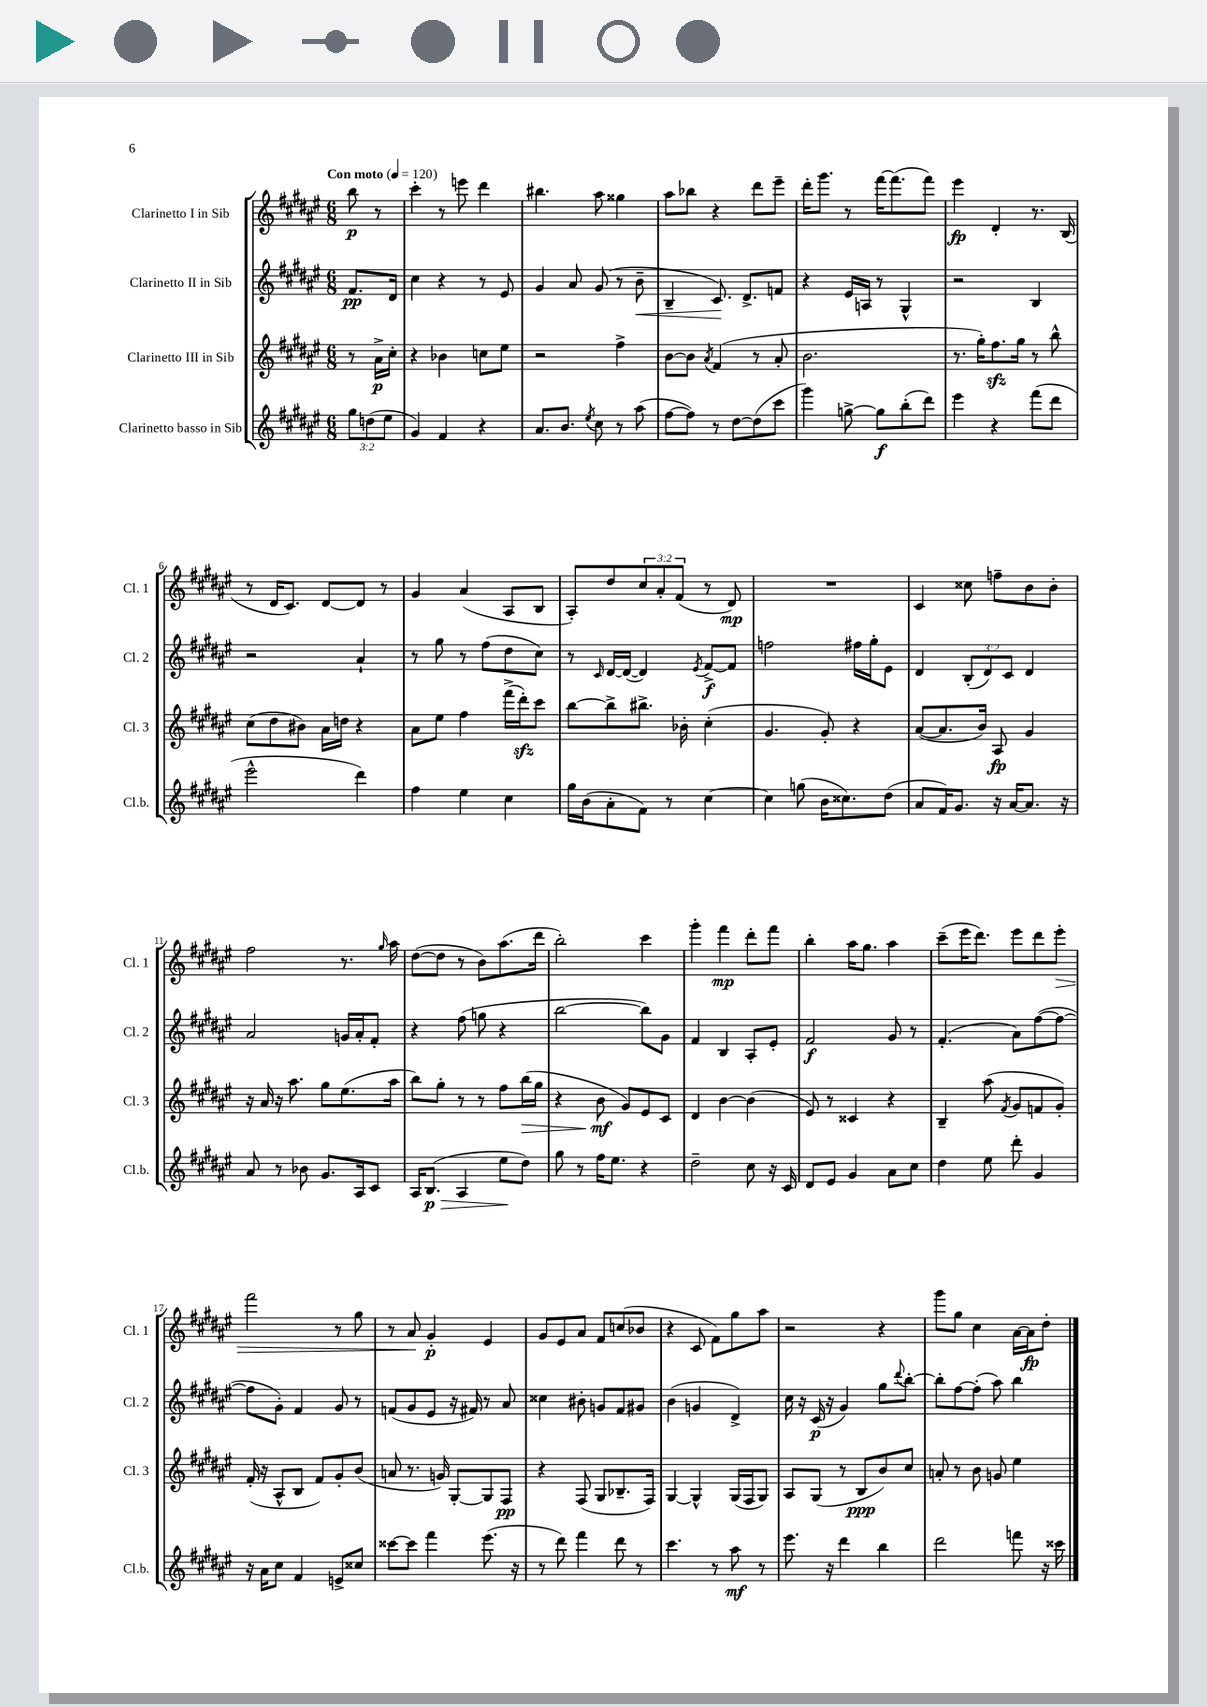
<<
\new StaffGroup <<
\new Staff = "s0" \with { instrumentName = "Clarinetto I in Sib" shortInstrumentName = "Cl. 1" } {
    \clef treble \key fis \major \numericTimeSignature \time 6/8 \override Staff.TupletNumber.text = #tuplet-number::calc-fraction-text \partial 4 \tempo "Con moto" 4 = 120
    b''8\p r8 |
    cis'''4-. r8 e'''8 dis'''4 |
    bis''4. ais''8 gisis''4 |
    ais''8 bes''8 r4 dis'''8 eis'''8-- |
    dis'''16-. gis'''8. r8 fis'''16~ fis'''8.( fis'''8) |
    eis'''4\fp dis'4-. r8. b16( |
    r8 dis'16 cis'8.) dis'8~ dis'8 r8 |
    gis'4 ais'4( ais8 b8 |
    ais8-.) dis''8 \tuplet 3/2 { cis''8 ais'8-. fis'8( } r8 dis'8\mp) |
    R2. |
    cis'4 cisis''8 f''8-- b'8 b'8-. |
    fis''2 r8. \grace { gis''16 } ais''16 |
    dis''8~( dis''8 r8 b'8) ais''8.( dis'''16 |
    b''2-.) cis'''4 |
    gis'''4-. fis'''4\mp dis'''8-. fis'''8 |
    b''4-. ais''16 gis''8. ais''4 |
    cis'''8--( eis'''16 dis'''8.) eis'''8 dis'''8 eis'''8-.\> |
    fis'''2 r8 gis''8 |
    r8 ais'8\! gis'4-.\p eis'4 |
    gis'8 eis'8 ais'8 fis'8 c''8( bes'8 |
    r4 cis'8 fis'8) gis''8 ais''8 |
    r2 r4 |
    gis'''8 gis''8 cis''4 ais'16~ ais'16\fp dis''8-. \bar "|." |
}
\new Staff = "s1" \with { instrumentName = "Clarinetto II in Sib" shortInstrumentName = "Cl. 2" } {
    \clef treble \key fis \major \numericTimeSignature \time 6/8 \override Staff.TupletNumber.text = #tuplet-number::calc-fraction-text \partial 4
    fis'8.\pp dis'16 |
    cis''4 r4 r8 eis'8 |
    gis'4 ais'8 gis'8( r8 b'8--\< |
    b4-- cis'8.\!) dis'8.-> f'8 |
    r4 eis'16 a16 r8 gis4-^ |
    r2 b4 |
    r2 ais'4-! |
    r8 gis''8 r8 fis''8( dis''8 cis''8) |
    r8 \grace { cis'16 } dis'16~ dis'16~( dis'4) \acciaccatura { eis'8 } fis'8~->\f fis'8 |
    f''2 fis''16 gis''16-. eis'8 |
    dis'4 \tuplet 3/2 { b8-.( dis'8) cis'8 } dis'4 |
    ais'2 g'16 ais'16-. fis'8-. |
    r4 fis''8( g''8 r4 |
    b''2~ b''8) gis'8 |
    fis'4 b4 ais8-. eis'8-. |
    fis'2\f gis'8 r8 |
    fis'4.-.( ais'8) fis''8~( fis''8~ |
    fis''8 gis'8-.) fis'4 gis'8 r8 |
    f'8( gis'8 eis'8 r16 fis'16) r8 ais'8 |
    cisis''4 bis'8-. g'8 fis'8 gis'8 |
    b'4( g'4 dis'4->) |
    cis''16 r16 cis'16\p( r16 gis'4) gis''8 \appoggiatura { dis'''8 } b''8~-. |
    b''8-. fis''8~ fis''8-.( ais''8) b''4 \bar "|." |
}
\new Staff = "s2" \with { instrumentName = "Clarinetto III in Sib" shortInstrumentName = "Cl. 3" } {
    \clef treble \key fis \major \numericTimeSignature \time 6/8 \partial 4
    r8 ais'16->\p cis''16-. |
    r4 bes'4 c''8 eis''8 |
    r2 fis''4-> |
    b'8~ b'8 \acciaccatura { ais'8 } fis'4( r8 ais'8-. |
    b'2. |
    r8. gis''16-.) fis''8.\sfz gis''16 r8 b''8-^ |
    cis''8( dis''8 bis'8) ais'16 d''16 r4 |
    ais'8 eis''8 fis''4 fis'''16->( dis'''16-.\sfz) cis'''8 |
    b''8~ b''8-> bis''8.-> bes'16-. cis''4-.( |
    gis'4. gis'8-.) r4 |
    ais'8~( ais'8. b'16) ais8\fp gis'4 |
    r16 ais'16 r16 ais''8. gis''8 eis''8.( ais''16 |
    b''8) gis''8-. r8 r8 fis''8 b''16\>( gis''16 |
    r4 b'8\mf\! gis'8) eis'8 cis'8 |
    dis'4 b'4~ b'4( |
    eis'8) r8 cisis'4 r4 |
    b4-- ais''8( \acciaccatura { fis'8 } gis'8 f'8 gis'8-.) |
    fis'16-.( r16 ais8-^ b8 fis'8) gis'8-. b'8( |
    a'8 r8. g'16) gis8~-. gis8 fis8\pp |
    r4 fis8( gis8 bes8.-- fis16) |
    gis4~ gis4-^ gis16( fis16 gis8) |
    ais8 gis8( r8 b8\ppp b'8) cis''8 |
    a'8-. r8 b'8 g'8 eis''4 \bar "|." |
}
\new Staff = "s3" \with { instrumentName = "Clarinetto basso in Sib" shortInstrumentName = "Cl.b." } {
    \clef treble \key fis \major \numericTimeSignature \time 6/8 \override Staff.TupletNumber.text = #tuplet-number::calc-fraction-text \partial 4
    \tuplet 3/2 { gis''8 d''8( eis''8 } |
    gis'4) fis'4 r4 |
    ais'8. b'8. \acciaccatura { eis''8 } cis''8 r8 ais''8( |
    fis''8~ fis''8) r8 dis''8~ dis''8( cis'''8 |
    gis'''4) g''8~-> g''8\f b''8-.( dis'''8) |
    eis'''4 r4 fis'''8( dis'''8 |
    eis'''2-^ dis'''4) |
    fis''4 eis''4 cis''4 |
    gis''16 b'16( ais'8-. fis'8) r8 cis''4~ |
    cis''4 g''8( b'16 cisis''8.) dis''8( |
    ais'8 fis'16) gis'8. r16 ais'16~ ais'8. r16 |
    ais'8 r8 bes'8 gis'8. ais16 cis'8 |
    ais16 b8.\p\>( ais4 eis''8\! dis''8) |
    gis''8 r8 fis''16 eis''8. r4 |
    dis''2-- cis''8 r16 cis'16 |
    dis'8 eis'8 gis'4 ais'8 cis''8 |
    dis''4 eis''8 dis'''8-. gis'4 |
    r16 ais'16 cis''8 fis'4 e'8-> cisis''8 |
    cisis'''8~ cisis'''8 fis'''4 eis'''8.( r16 |
    r8 dis'''8) fis'''4 dis'''8 r8 |
    cis'''4. r8 ais''8\mf r8 |
    eis'''8. r16 dis'''4 b''4 |
    dis'''2 f'''8 r16 cisis'''16 \bar "|." |
}
>>
>>
